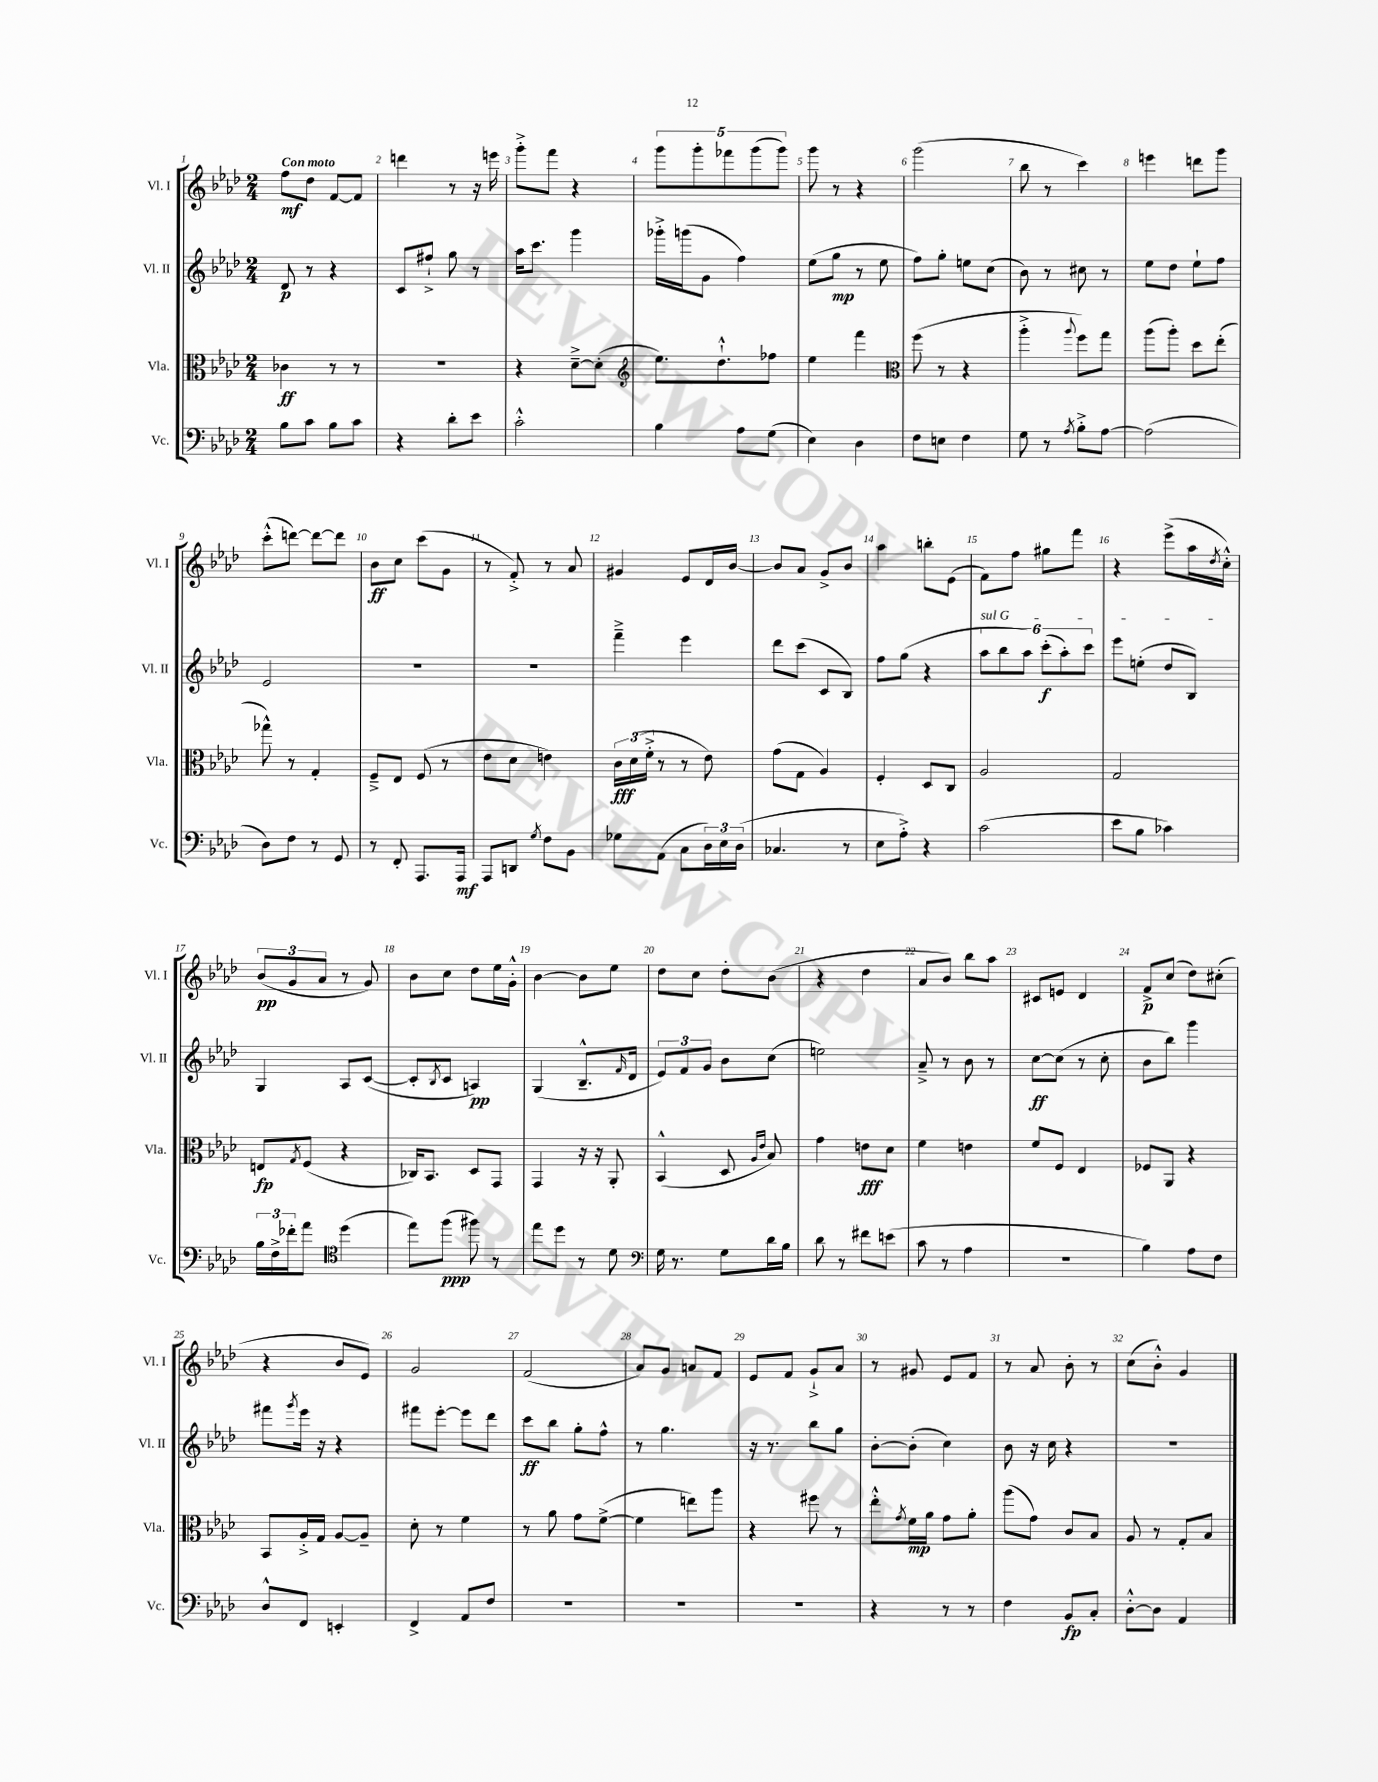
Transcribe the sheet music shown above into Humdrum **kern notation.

**kern	**kern	**kern	**kern
*staff4	*staff3	*staff2	*staff1
*clefF4	*clefC3	*clefG2	*clefG2
*k[b-e-a-d-]	*k[b-e-a-d-]	*k[b-e-a-d-]	*k[b-e-a-d-]
*M2/4	*M2/4	*M2/4	*M2/4
8B-\L	4c-\	8d-/	8ff\L
8c\J	.	8r	8dd-\J
8B-\L	8r	4r	[8f/L
8c\J	8r	.	8f/]J
=	=	=	=
4r	2r	8c/L	4ddd\
.	.	8ff#`^/J	.
8d-'\L	.	8gg\	8r
8e-\J	.	8r	16r
.	.	.	16eee\
=	=	=	=
2c'^^\	4r	16aa-\LK	8ggg'^\L
.	.	8.ccc\J	.
.	.	.	8fff\J
.	[8d-~^\L	4ggg\	4r
.	(8d-'\]J	.	.
=	=	=	=
*	*clefG2	*	*
4B-\	8.ee-\L)	16ggg-'^\LL	10ggg\L
.	.	(16ggg\J	.
.	.	.	10ggg'\
.	.	8g\J	.
.	8.dd-`^^\	.	.
.	.	.	10fff-\
8A-\L	.	4ff\)	.
.	.	.	(10ggg\
(8G\J	8ff-\J	.	.
.	.	.	10ggg\J)
=	=	=	=
4E-\)	4ee-\	(8ee-\L	8ggg\
.	.	8gg\J	8r
4D-\	4fff\	8r	4r
.	.	8ee-\	.
=	=	=	=
*	*clefC3	*	*
8F\L	(8ff\	8ff\L)	(2ggg\
8E\J	8r	8gg'\J	.
4F\	4r	8ee\L	.
.	.	(8cc\J	.
=	=	=	=
8G\	4aa-'^\	8b-\)	8bb-\
8r	.	8r	8r
8qA-/	8qqaa-/	.	.
8B-'^\L	8ff\L)	8cc#\	4ccc\)
[8A-\J	8gg\J	8r	.
=	=	=	=
(2A-\]	(8aa-\L	8ee-\L	4eee\
.	8aa-'\J)	8dd-\J	.
.	8dd-\L	8ee-`\L	8ddd\L
.	(8ee-'\J	8ff\J	8ggg\J
=	=	=	=
8D-\L)	8gg-^^\)	2e-/	(8ccc'^^\L
8F\J	8r	.	[8ddd\J)
8r	4G'/	.	8ddd\_L
8GG/	.	.	8ddd\]J
=	=	=	=
8r	8F~^/L	2r	8b-\L
8FF'/	8E-/J	.	8cc\J
8.AAA-/L	(8F/	.	(8ccc\L
.	8r	.	8g\J
16AAA-/Jk	.	.	.
=	=	=	=
8AAA-/L	8e-\L	2r	8r
8DD/J	8d-\J	.	8f'^/)
8qG/	.	.	.
8F\L	4e\)	.	8r
8BB-\J	.	.	8a-/
=	=	=	=
8G-\L	24c\LL	4fff~^\	4g#/
.	(24d-\	.	.
.	24f'^\JJ	.	.
(8AA-\J	8r	.	.
8C\L	8r	4eee-\	8e-/L
24D-\L)	8e-\)	.	16d-/L
24E-\	.	.	.
.	.	.	[16b-/JJ
(24D-\JJ	.	.	.
=	=	=	=
4.C-/	(8g\L	8ddd-\L	8b-/]L
.	8G\J	(8ccc\J	8a-/J
.	4A-/)	8c/L	8g^/L
8r	.	8B-/J)	8b-/J
=	=	=	=
8E-\L	4F'/	8ff\L	4aa-\
8A-'^\J)	.	(8gg\J	.
4r	8D-/L	4r	8bb'\L
.	8C/J	.	(8e-\J
=	=	=	=
(2c\	2A-/	12aa-\L	8f\L)
.	.	12bb-\	.
.	.	.	8ff\J
.	.	12aa-\J)	.
.	.	(12ccc'\L	8gg#\L
.	.	12aa-'\)	.
.	.	.	8fff\J
.	.	12ccc\J	.
=	=	=	=
8e-\L	2G/	8eee-\L	4r
8B-\J	.	(8ee'\J	.
4c-\)	.	8dd-/L	(8eee-^\L
.	.	8B-/J)	16aa-\L
.	.	.	8qdd-/
.	.	.	16cc'^^\JJ)
=	=	=	=
24B-\LL	8E/L	4G/	(12b-/L
24F^\	.	.	.
24f-'\J	.	.	12g/
.	8qG/	.	.
8a-\J	(8F/J	.	.
.	.	.	12a-/J
*clefC4	*	*	*
(4dd-\	4r	8A-/L	8r
.	.	([8c/J	8g/)
=	=	=	=
8ee-\L)	16C-/LK)	8c'/]L	8b-\L
.	8.BB-/J	.	.
.	.	8qB-/	.
(8ff\J	.	8c/J	8cc\J
8ff#\)	8D-/L	4A/)	8dd-\L
8r	8GG/J	.	16ee-\L
.	.	.	16g'^^\JJ
=	=	=	=
8ee-\L	4GG/	(4G/	[4b-\
8dd-\J	.	.	.
8r	16r	8.B-~^^/L	8b-\]L
.	16r	.	.
8d-\	8AA-'/	.	8ee-\J
.	.	16qqf/	.
.	.	16d-/Jk	.
=	=	=	=
*clefF4	*	*	*
16G\	(4BB-^^/	12e-/L)	8dd-\L
8.r	.	.	.
.	.	12f/	.
.	.	.	8cc\J
.	.	12g/J	.
8G\L	8D-/	8b-\L	8dd-'\L
.	16qqA-/LL	.	.
.	16qqe-/JJ	.	.
16d-\L	8B-/)	(8cc\J	(8b-\J
16B-\JJ	.	.	.
=	=	=	=
8d-\	4g\	2ee\)	4r
8r	.	.	.
8f#\L	8e\L	.	4dd-\
(8e\J	8d-\J	.	.
=	=	=	=
8c\	4f\	8a-~^/	8a-/L
8r	.	8r	8b-/J)
4A-\	4e\	8b-\	8bb-\L
.	.	8r	8aa-\J
=	=	=	=
2r	8f/L	[8cc\L	8c#/L
.	8F/J	(8cc\]J	8e/J
.	4E-/	8r	4d-/
.	.	8cc'\	.
=	=	=	=
4B-\)	8F-/L	8b-\L	8f^/L
.	8AA-/J	8bb-\J)	(8cc/J
8A-\L	4r	4ggg\	8dd-\L)
8F\J	.	.	(8cc#'\J
=	=	=	=
8D-^^/L	8BB-/L	8fff#\L	4r
.	.	8qggg/	.
8FF/J	16A-'^/L	16eee-\Jk	.
.	16G/JJ	16r	.
4EE'/	[8A-/L	4r	8b-/L
.	8A-~/]J	.	8e-/J)
=	=	=	=
4FF^/	8d-'\	8fff#\L	2g/
.	8r	[8eee-'\J	.
8AA-/L	4f\	8eee-\]L	.
8F/J	.	8ddd-\J	.
=	=	=	=
2r	8r	8ccc\L	(2f/
.	8a-\	8bb-\J	.
.	8g\L	8gg'\L	.
.	([8f^\J	8ff^^\J	.
=	=	=	=
2r	4f\]	8r	8a-/L)
.	.	4.gg\	8g/J
.	8ee\L)	.	8a/L
.	8aa-\J	.	8f/J
=	=	=	=
2r	4r	16r	8e-/L
.	.	8.r	.
.	.	.	8f/J
.	8ff#\	8bb-\L	8g`^/L
.	8r	8gg\J	8a-/J
=	=	=	=
4r	8ee-'^^\L	[8b-'\L	8r
.	8qg/	.	.
.	16f\L	(8b-'\]J	8g#/
.	16a-\JJ	.	.
8r	8g\L	4cc\)	8e-/L
8r	8a-'\J	.	8f/J
=	=	=	=
4F\	(8aa-\L	8b-\	8r
.	8g\J)	16r	8a-/
.	.	16cc\	.
8BB-/L	8c/L	4r	8b-'\
8C'/J	8B-/J	.	8r
=	=	=	=
[8D-'^^\L	8A-/	2r	(8cc\L
8D-\]J	8r	.	8b-'^^\J)
4AA-/	8G'/L	.	4g/
.	8B-/J	.	.
==	==	==	==
*-	*-	*-	*-
